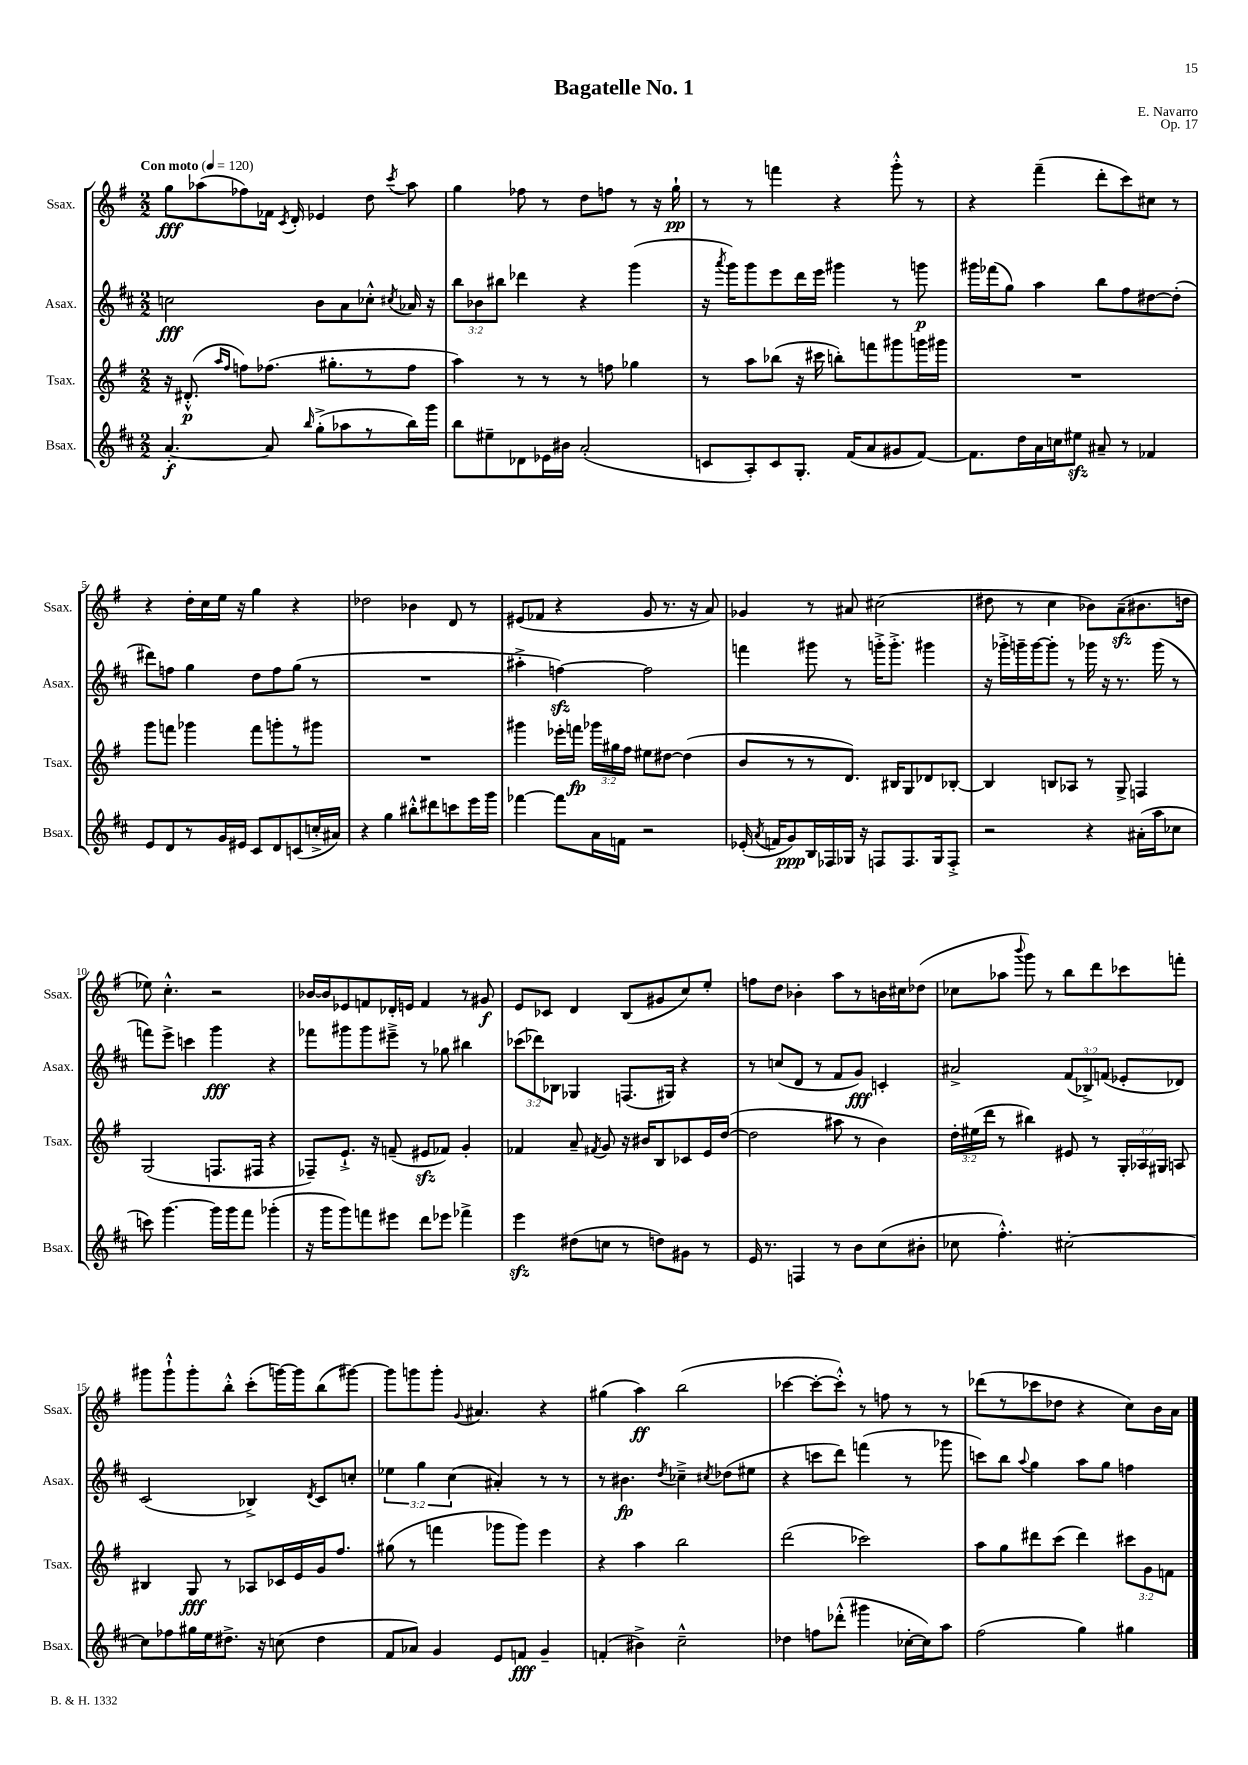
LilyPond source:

\header { title = "Bagatelle No. 1" composer = "E. Navarro" opus = "Op. 17" }
<<
\new StaffGroup <<
\new Staff = "s0" \with { instrumentName = "Ssax." shortInstrumentName = "Ssax." } {
    \clef treble \key g \major \numericTimeSignature \time 2/2 \tempo "Con moto" 4 = 120
    \autoBeamOff g''8[\fff aes''8( fes''8) fes'16] \acciaccatura { c'8 } d'16-. ees'4 d''8 \acciaccatura { c'''8 } aes''8 |
    g''4 fes''8 r8 d''8[ f''8] r8 r16 g''16-!\pp |
    r8 r8 f'''4 r4 g'''8-.-^ r8 |
    r4 fis'''4--( d'''8[-. c'''8) cis''8] r8 |
    r4 d''16[-. c''16 e''16] r16 g''4 r4 |
    des''2 bes'4 d'8 r8 |
    eis'8[( fes'8] r4 g'8 r8. r16 a'8) |
    ges'4 r8 ais'8 cis''2( |
    dis''8 r8 c''4 bes'8[) a'8--\sfz( bis'8. d''16] |
    ees''8) c''4.-.-^ r2 |
    bes'16[~ bes'16 ees'8 f'8 des'16-. e'16] f'4 r8 gis'8\f |
    e'8[ ces'8] d'4 b8[( gis'8 c''8) e''8]-. |
    f''8[ d''8] bes'4-. a''8[ r8 b'16 cis''16 des''8]( |
    ces''8[ aes''8] \appoggiatura { b'''8 } g'''8) r8 b''8[ d'''8 ces'''8 f'''8]-. |
    gis'''8[ gis'''8-!-^ gis'''8-. b''8]-.-^ c'''8[-.( g'''16~) g'''16 b''8( gis'''8]~) |
    gis'''8[ g'''8 g'''8]-. \appoggiatura { g'8 } ais'4. r4 |
    gis''4( a''4\ff) b''2( |
    ces'''4~ ces'''8[~-. ces'''8]-.-^) r8 f''8 r8 r8 |
    des'''8[( r8 ces'''8 des''8] r4 c''8[) b'16 a'16] \bar "|." |
}
\new Staff = "s1" \with { instrumentName = "Asax." shortInstrumentName = "Asax." } {
    \clef treble \key d \major \numericTimeSignature \time 2/2 \override Staff.TupletNumber.text = #tuplet-number::calc-fraction-text
    \autoBeamOff c''2\fff b'8[ a'8 ces''8]-.-^ \acciaccatura { cis''8 } aes'16 r16 |
    \tuplet 3/2 { b''8[ bes'8 bis''8] } des'''4 r4 g'''4( |
    r16 \acciaccatura { a'''8 } g'''16[) g'''8 e'''8 d'''16 e'''16] gis'''4 r8 g'''8\p |
    gis'''16[ fes'''16( g''8]) a''4 b''8[ fis''8 dis''8~ dis''8]-.( |
    dis'''8[) f''8] g''4 d''8[ f''8 g''8]( r8 |
    R1 |
    ais''4-.-> f''4~\sfz) f''2 |
    f'''4 gis'''8 r8 g'''16[-.-> g'''8.]-.-> gis'''4 |
    r16 ges'''16[-.-> g'''16-- g'''16~ g'''8]-. r8 ges'''16 r16 r8. ges'''16( r8 |
    f'''8[) e'''8]-> c'''4 g'''4\fff r4 |
    fes'''8[ gis'''8 gis'''8 eis'''8]---> r8 ges''8 bis''4 |
    \tuplet 3/2 { ces'''8[( des'''8) bes8] } ges4 f8.[( gis16]) r4 |
    r8 c''8[( d'8] r8 fis'8[ g'8]\fff) c'4-. |
    ais'2-> \tuplet 3/2 { fis'8[( bes8->) f'8]( } ees'8[-. des'8]) |
    cis'2( bes4->) \acciaccatura { d'8 } cis'8[ c''8]-. |
    \tuplet 3/2 { ees''4 g''4 cis''4( } ais'4-.) r8 r8 |
    r8 bis'4.\fp \acciaccatura { d''8 } ces''4---> \acciaccatura { cis''8 } des''8[( eis''8] |
    r4 c'''8[ d'''8]) f'''4( r8 ges'''8 |
    c'''8[) b''8] \appoggiatura { a''8 } g''4 a''8[ g''8] f''4 \bar "|." |
}
\new Staff = "s2" \with { instrumentName = "Tsax." shortInstrumentName = "Tsax." } {
    \clef treble \key g \major \numericTimeSignature \time 2/2 \override Staff.TupletNumber.text = #tuplet-number::calc-fraction-text
    \autoBeamOff r16 dis'8.-.-^\p( \grace { a''16[ fis''16] } f''8[) fes''8.]( gis''8.[-. r8 fes''8] |
    a''4) r8 r8 r8 f''8 ges''4 |
    r8 a''8[ bes''8]( r16 cis'''16 b''8[-.) f'''8 gis'''8 g'''16 gis'''16] |
    R1 |
    g'''8[ f'''8] ges'''4 f'''8[ g'''8-. r8 gis'''8] |
    R1 |
    gis'''4 ees'''16[-. f'''16]\fp \tuplet 3/2 { ges'''16[ gis''16 fis''16] } eis''8[ dis''8]~ dis''4( |
    b'8[ r8 r8 d'8.]) bis16[ g8 des'8 bes8]~-. |
    bes4 b8[ aes8] r8 g8-> f4 |
    g2( f8.[ fis16] r4 |
    fes8[--) e'8.]-!-> r16 f'8--( eis'8[\sfz fes'8]) g'4-. |
    fes'4 a'8-- \acciaccatura { fis'8 } g'8 r16 bis'16[ b8 ces'8 e'16 d''16]~( |
    d''2 ais''8 r8 b'4) |
    \tuplet 3/2 { d''16[-. eis''16( d'''16] } r8 bis''4) eis'8 r8 \tuplet 3/2 { g16[-. aes16 gis16] } a8 |
    bis4 g8\fff r8 aes8[ ces'16 e'16 g'16 fis''8.] |
    gis''8( r8 f'''4 ges'''8[ ges'''8]) e'''4 |
    r4 a''4 b''2 |
    d'''2( ces'''2) |
    a''8[ g''8 dis'''8 c'''8]( dis'''4) \tuplet 3/2 { cis'''8[ g'8 f'8] } \bar "|." |
}
\new Staff = "s3" \with { instrumentName = "Bsax." shortInstrumentName = "Bsax." } {
    \clef treble \key d \major \numericTimeSignature \time 2/2
    \autoBeamOff a'4.~-.\f a'8 \grace { b''16 } g''8[-.->( aes''8 r8 b''16) g'''16] |
    b''8[ eis''8-- des'8 ees'16 bis'16] a'2-.( |
    c'8[ a8-.) c'8 g8.]-. fis'16[( a'8 gis'8 fis'8]~) |
    fis'8.[ d''16 a'16 c''16 eis''8]\sfz ais'8-- r8 fes'4 |
    e'8[ d'8 r8 g'16 eis'16] cis'8[ d'8 c'8( c''16-.-> ais'16]) |
    r4 g''4 bis''8[-.-^ dis'''8 c'''8 e'''16 g'''16] |
    fes'''4~ fes'''8[ a'16 f'16] r2 |
    ees'16-.( \acciaccatura { a'8 } f'16[ g'8\ppp) b16 fes16 ges16] r16 f8[ f8. ges16 f8]-.-> |
    r2 r4 ais'16[-.( a''16 ces''8] |
    c'''8) g'''4.~ g'''16[ g'''16 fis'''8] ges'''4-.( |
    r16 g'''16[ g'''8) f'''8 eis'''8] d'''8[ ees'''8] fes'''4-> |
    e'''4\sfz dis''8[( c''8] r8 d''8[) gis'8] r8 |
    e'16 r8. f4 r8 b'8[ cis''8( bis'8]-. |
    ces''8 fis''4.-.-^) cis''2~-. |
    cis''8[ fes''8 gis''16 e''16 dis''8.]-> r16 c''8( dis''4 |
    fis'8[ aes'8]) g'4 e'8[ f'8]\fff g'4-- |
    f'4-.( bis'4->) cis''2---^ |
    des''4 f''8[ des'''8]-.-^( gis'''4 ces''16[~-. ces''16) a''8] |
    fis''2( g''4) gis''4 \bar "|." |
}
>>
>>
